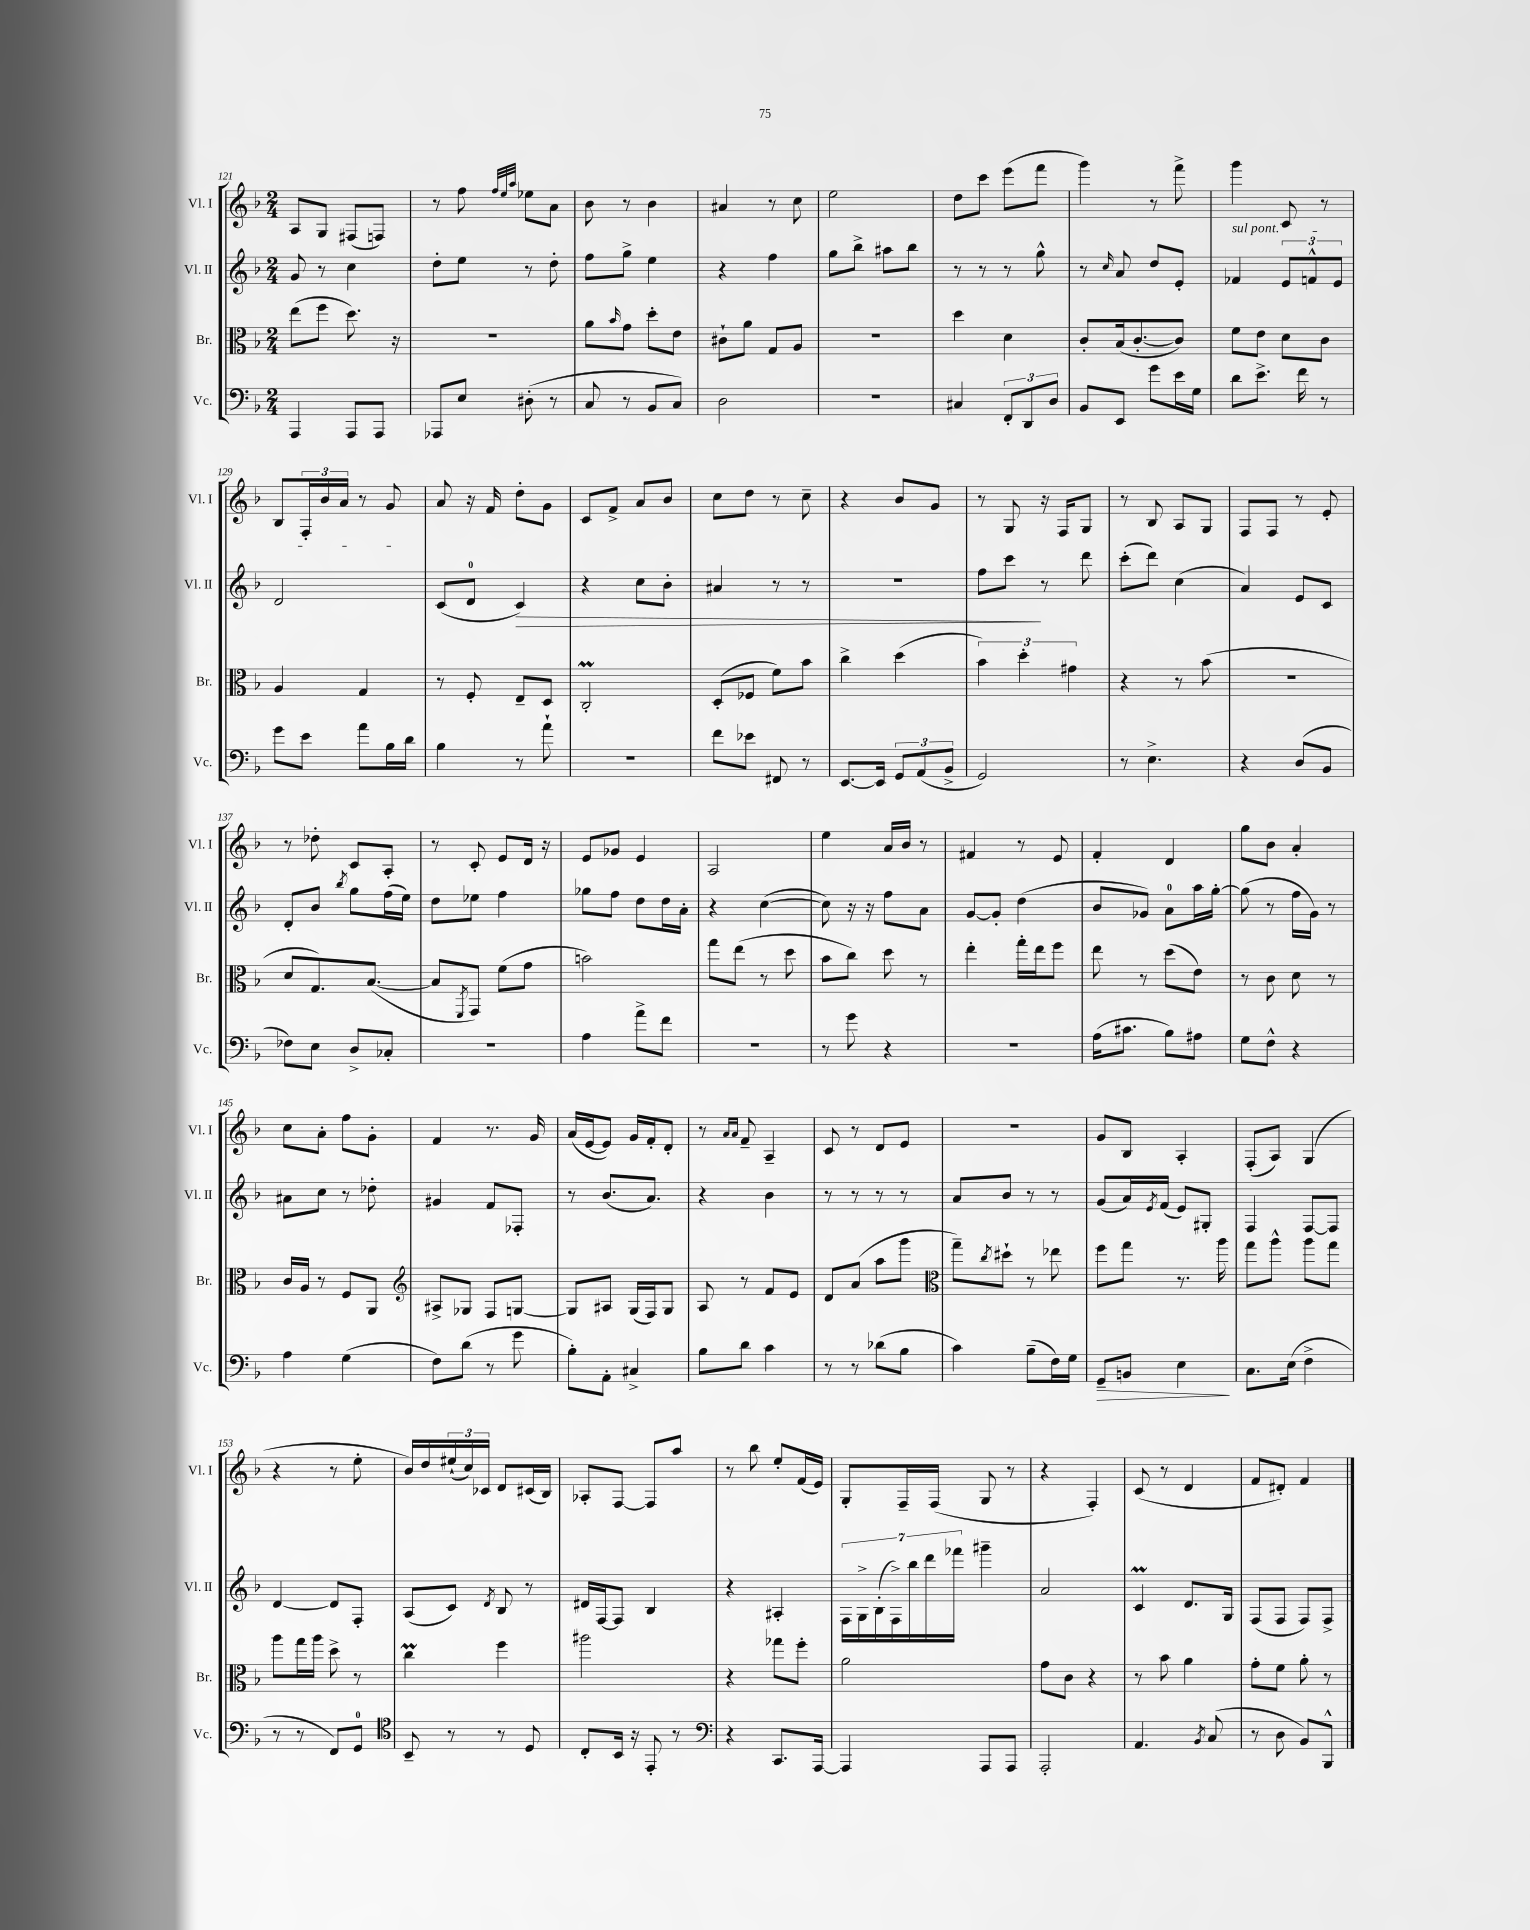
<<
\new StaffGroup <<
\new Staff = "s0" \with { instrumentName = "Vl. I" shortInstrumentName = "Vl. I" } {
    \clef treble \key f \major \numericTimeSignature \time 2/4
    a8 g8 fis8( f8) |
    r8 f''8 \grace { f''32 e''32 a''32 } ees''8 a'8 |
    bes'8 r8 bes'4 |
    ais'4 r8 c''8 |
    e''2 |
    d''8 c'''8 e'''8( f'''8 |
    g'''4) r8 f'''8-> |
    g'''4 c'8 r8 |
    bes8 \tuplet 3/2 { f16-. bes'16 a'16 } r8 g'8 |
    a'8 r16 f'16 d''8-. g'8 |
    c'8 f'8-> a'8 bes'8 |
    c''8 d''8 r8 c''8-- |
    r4 bes'8 g'8 |
    r8 g8 r16 f16 g8 |
    r8 bes8 a8 g8 |
    f8 f8 r8 e'8-. |
    r8 des''8-. c'8 a8-. |
    r8 c'8-. e'8 d'16 r16 |
    e'8 ges'8 e'4 |
    a2 |
    e''4 a'16 bes'16 r8 |
    fis'4 r8 e'8 |
    f'4-. d'4 |
    g''8 bes'8 a'4-. |
    c''8 a'8-. f''8 g'8-. |
    f'4 r8. g'16 |
    a'16( e'16~ e'8) g'16 f'16-. d'8-. |
    r8 \grace { a'16 a'16 } f'8-- a4-- |
    c'8 r8 d'8 e'8 |
    r2 |
    g'8 bes8 a4-. |
    f8-.( a8) g4( |
    r4 r8 e''8-. |
    bes'16) d''16 \tuplet 3/2 { eis''16-!( c''16) ces'16 } d'8 cis'16( bes16) |
    aes8-. f8~ f8 a''8 |
    r8 bes''8 e''8-. f'16( e'16) |
    g8-. f16-- f16( g8 r8 |
    r4 f4-.) |
    c'8( r8 d'4 |
    f'8 dis'8-.) f'4 \bar "|." |
}
\new Staff = "s1" \with { instrumentName = "Vl. II" shortInstrumentName = "Vl. II" } {
    \clef treble \key f \major \numericTimeSignature \time 2/4
    g'8 r8 c''4 |
    d''8-. e''8 r8 d''8-. |
    f''8 g''8-> e''4 |
    r4 f''4 |
    g''8 bes''8-> ais''8 bes''8 |
    r8 r8 r8 g''8-^ |
    r8 \grace { c''16 } a'8 d''8 e'8-. |
    \once \override TextSpanner.bound-details.left.text = \markup { \italic "sul pont." } fes'4\startTextSpan \tuplet 3/2 { e'8 f'8-^ e'8 } |
    d'2\stopTextSpan |
    c'8( d'8-0 c'4\>) |
    r4 c''8 bes'8-. |
    ais'4 r8 r8 |
    R2 |
    f''8 c'''8\! r8 d'''8 |
    c'''8-.( d'''8) c''4( |
    a'4) e'8 c'8 |
    d'8-. bes'8 \acciaccatura { bes''8 } g''8 f''16( e''16) |
    d''8 ees''8 f''4 |
    ges''8 f''8 d''8 d''16 a'16-. |
    r4 c''4~( |
    c''8) r16 r16 f''8 a'8 |
    g'8~ g'8-. d''4( |
    bes'8 ges'8) a'8-0 a''16 g''16~-. |
    g''8( r8 f''16 g'16) r8 |
    ais'8 c''8 r8 des''8-. |
    gis'4 f'8 fes8-. |
    r8 bes'8.( a'8.) |
    r4 bes'4 |
    r8 r8 r8 r8 |
    a'8 bes'8 r8 r8 |
    g'8( a'16) \acciaccatura { e'8 } f'16( e'8) gis8-. |
    f4 f8~ f8 |
    d'4~ d'8 f8-. |
    a8( c'8) \acciaccatura { d'8 } bes8 r8 |
    dis'16 f16~ f8 bes4 |
    r4 ais4-. |
    \tuplet 7/4 { f16 g16-> bes16-.( f16->) bes''16 d'''16 fes'''16 } gis'''4-- |
    a'2 |
    c'4\prall d'8. g16 |
    f8( f8 f8) f8-> \bar "|." |
}
\new Staff = "s2" \with { instrumentName = "Br." shortInstrumentName = "Br." } {
    \clef alto \key f \major \numericTimeSignature \time 2/4
    e''8( f''8 d''8.) r16 |
    R2 |
    a'8 \grace { bes'16 } g'8 d''8-. e'8 |
    cis'8-! a'8 g8 a8 |
    R2 |
    d''4 d'4 |
    c'8-. bes16( c'8.~-. c'8) |
    f'8 e'8 d'8 c'8 |
    a4 g4 |
    r8 f8-. e8-- d8 |
    c2-.\prall |
    d8-.( fes8 f'8) bes'8 |
    c''4-> d''4( |
    \tuplet 3/2 { bes'4) d''4-. gis'4 } |
    r4 r8 bes'8( |
    r2 |
    d'8 g8.) bes8.~( |
    bes8 \acciaccatura { f,8 } g,8) f'8( g'8 |
    b'2) |
    g''8 e''8( r8 d''8 |
    bes'8 c''8) d''8 r8 |
    e''4-. g''16-. e''16 f''8 |
    e''8 r8 d''8( e'8) |
    r8 c'8 d'8 r8 |
    c'16 a16 r8 f8 a,8 |
    \clef treble ais8-> ges8 f8 g8~ |
    g8 ais8 g16( f16) g8 |
    a8 r8 f'8 e'8 |
    d'8 a'8( a''8 g'''8 |
    \clef alto g''8--) \acciaccatura { c''8 } dis''8-! r8 ees''8 |
    f''8 g''8 r8. a''16 |
    g''8 a''8-^ a''8 g''8 |
    a''8 g''16 a''16 d''8-> r8 |
    c''4\prall f''4 |
    ais''2 |
    r4 ges''8 f''8-. |
    a'2 |
    g'8 c'8 r4 |
    r8 bes'8 a'4 |
    g'8-. f'8 a'8-. r8 \bar "|." |
}
\new Staff = "s3" \with { instrumentName = "Vc." shortInstrumentName = "Vc." } {
    \clef bass \key f \major \numericTimeSignature \time 2/4
    a,,4 a,,8 a,,8 |
    aes,,8 e8 dis8-.( r8 |
    c8 r8 bes,8 c8) |
    d2 |
    R2 |
    cis4 \tuplet 3/2 { f,8-. d,8 d8 } |
    bes,8 e,8 g'8 e'16 g16 |
    d'8 e'8.-> f'16 r8 |
    g'8 e'8 a'8 bes16 d'16 |
    bes4 r8 a'8-! |
    R2 |
    f'8 ees'8 fis,8 r8 |
    e,8.~ e,16 \tuplet 3/2 { g,8 a,8( bes,8-> } |
    g,2) |
    r8 e4.-> |
    r4 d8( bes,8 |
    fes8) e8 d8-> ces8-. |
    R2 |
    a4 a'8-> f'8 |
    r2 |
    r8 g'8 r4 |
    r2 |
    a16( cis'8. bes8) ais8 |
    g8 f8-^ r4 |
    a4 g4( |
    f8) d'8( r8 g'8 |
    bes8-.) a,8-. cis4-> |
    bes8 d'8 c'4 |
    r8 r8 des'8( bes8 |
    c'4) bes8--( f16) g16 |
    g,8--\> b,8 e4\! |
    c8. e16( f4-> |
    r8 r8 f,8) g,8-0 |
    \clef tenor bes,8-- r8 r8 d8 |
    c8-. bes,16 r16 e,8-. r8 |
    \clef bass r4 c,8. a,,16~ |
    a,,4 a,,8 a,,8 |
    a,,2-. |
    a,4. \acciaccatura { bes,8 } c8( |
    r8 d8 bes,8) bes,,8-^ \bar "|." |
}
>>
>>
\layout { \context { \Score currentBarNumber = #121 } }
